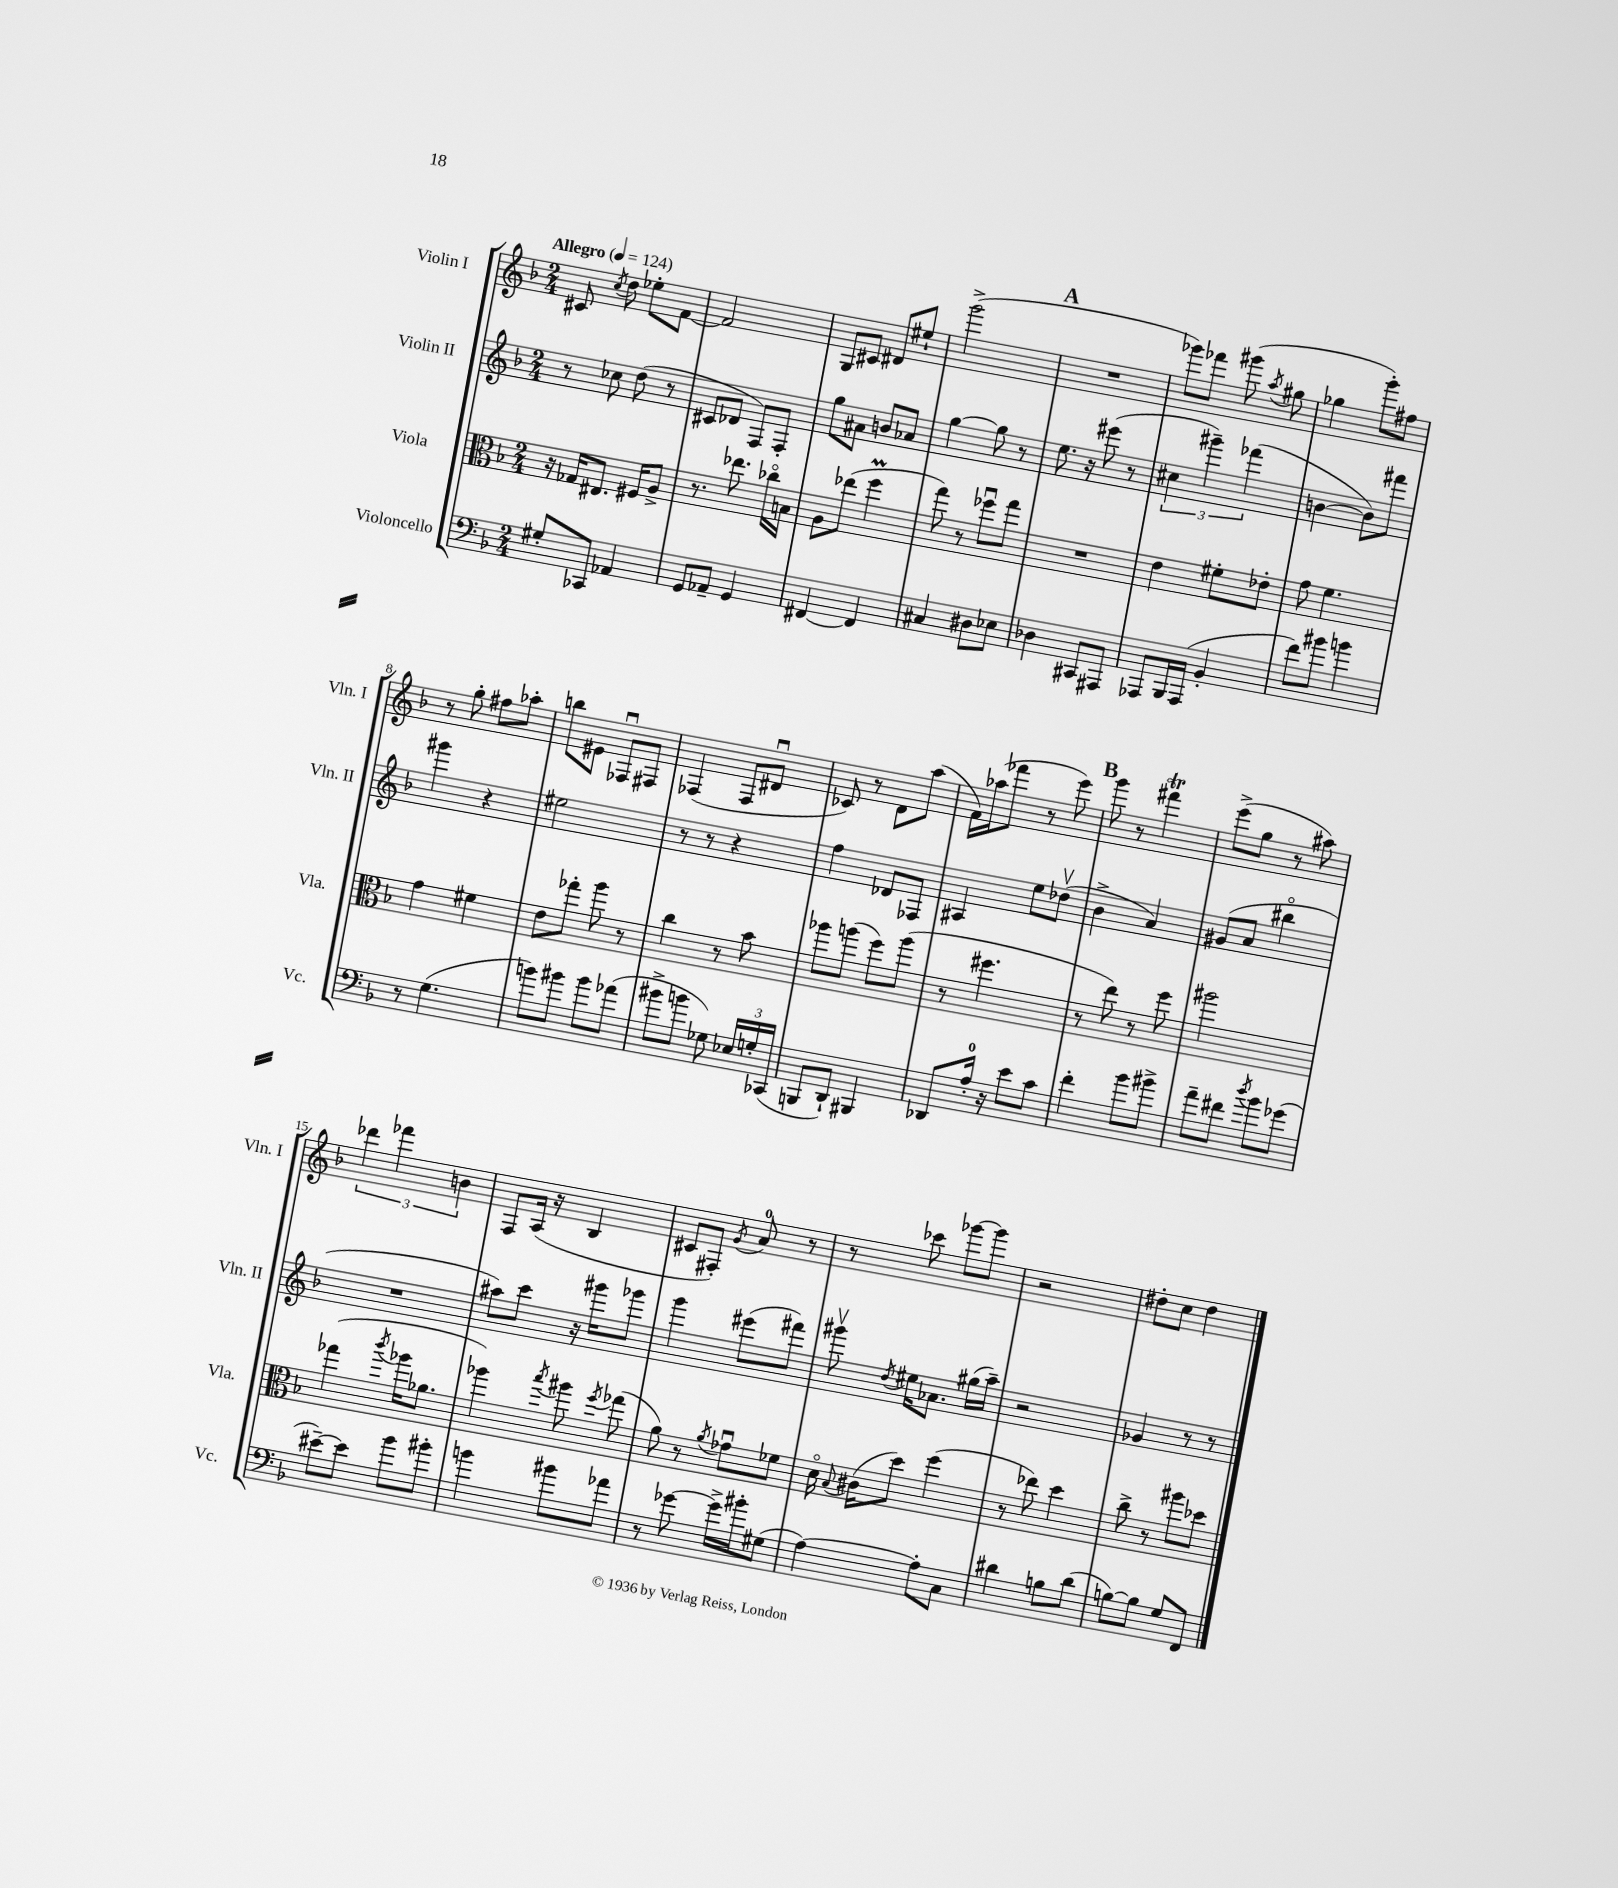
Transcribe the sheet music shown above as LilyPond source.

<<
\new StaffGroup <<
\new Staff = "s0" \with { instrumentName = "Violin I" shortInstrumentName = "Vln. I" } {
    \clef treble \key f \major \numericTimeSignature \time 2/4 \tempo "Allegro" 4 = 124
    \autoBeamOff cis'8 \acciaccatura { c''8 } d''8 ees''8[-. f'8]~ |
    f'2 |
    g8[ cis'8] dis'8[ eis''8]-! |
    g'''2->( |
    \mark \markup { \bold "A" } R2 |
    ges'''8[) fes'''8] gis'''8( \acciaccatura { a''8 } gis''8 |
    ges''4 g'''8[-.) fis''8] |
    r8 g''8-. fis''8[ aes''8]-. |
    b''8[ eis'8] fes8[\downbow fis8] |
    fes4( fes8[ dis'8]\downbow |
    ces'8) r8 d'8[ a''8]( |
    f'16[) aes''16( fes'''8] r8 e'''8) |
    \mark \markup { \bold "B" } g'''8 r8 fis'''4\trill |
    e'''8[->( g''8] r8 ais''8) |
    \tuplet 3/2 { des'''4 fes'''4 b'4 } |
    f8[ a16]( r16 bes4 |
    cis'8[ fis8]-.) \acciaccatura { g'8 } a'8-0 r8 |
    r8 ces'''8 ges'''8[~ ges'''8] |
    r2 |
    dis''8[-. c''8] dis''4 \bar "|." |
}
\new Staff = "s1" \with { instrumentName = "Violin II" shortInstrumentName = "Vln. II" } {
    \clef treble \key f \major \numericTimeSignature \time 2/4
    \autoBeamOff r8 ces''8 d''8( r8 |
    cis'8[ des'8] f8[) f8]-. |
    g''8[ ais'8] b'8[ aes'8] |
    g''4~ g''8 r8 |
    \mark \markup { \bold "A" } e''8. r16 eis'''8( r8 |
    \tuplet 3/2 { cis''4 gis'''4--) fes'''4( } |
    b'4~ b'8[) fis'''8] |
    gis'''4 r4 |
    eis''2 |
    r8 r8 r4 |
    f''4 des'8[ fes8] |
    ais4 e''8[ des''8]\upbow( |
    \mark \markup { \bold "B" } bes'4-> a'4) |
    gis'8[( a'8] bis''4\flageolet |
    R2 |
    ais''8[) c'''8] r16 gis'''16[ ges'''8] |
    g'''4 eis'''8[( fis'''8]) |
    gis'''8\upbow \acciaccatura { d''8 } eis''16[ aes'8.] gis''16[( a''16]--) |
    r2 |
    ges'4 r8 r8 \bar "|." |
}
\new Staff = "s2" \with { instrumentName = "Viola" shortInstrumentName = "Vla." } {
    \clef alto \key f \major \numericTimeSignature \time 2/4
    \autoBeamOff r16 ges16[ eis8.] fis16[ a8]-> |
    r8. ees''8. ces''16[\flageolet b16] |
    a8[ ees''8]( f''4\prall |
    g''8) r8 fes''8[\downbow g''8] |
    \mark \markup { \bold "A" } R2 |
    e'4 fis'8[-. ees'8]-. |
    g'8 f'4. |
    g'4 fis'4 |
    e'8[ ges''8]-. a''8 r8 |
    c''4 r8 bes'8 |
    aes''8[ a''8]( f''8[) a''8]( |
    r8 fis''4. |
    \mark \markup { \bold "B" } r8 e''8) r8 f''8 |
    ais''2 |
    ges''4( \acciaccatura { c'''8 } aes''16[ aes'8.] |
    aes''4) \acciaccatura { bes''8 } ais''8 \acciaccatura { f''8 } ges''8( |
    a'8) r8 \acciaccatura { a'8 } ges'8[\downbow fes'8] |
    d'16\flageolet \appoggiatura { bes8 } cis'16[( d''8]) f''4( |
    r8 ees''8) d''4 |
    c''8-> r8 ais''8[ des''8] \bar "|." |
}
\new Staff = "s3" \with { instrumentName = "Violoncello" shortInstrumentName = "Vc." } {
    \clef bass \key f \major \numericTimeSignature \time 2/4
    \autoBeamOff gis8[-. ces,8] aes,4 |
    g,8[ aes,8]-- g,4 |
    fis,4~ fis,4 |
    cis4 dis8[ ees8] |
    \mark \markup { \bold "A" } des4 cis,8[ ais,,8] |
    aes,,8[ bes,,16 aes,,16]( bes,4-. |
    f'8[) bis'8] b'4 |
    r8 g4.( |
    b'8[) bis'8] bis'8[ aes'8]( |
    bis'8[-> b'8] ges8) \tuplet 3/2 { ees16[ g16-. ces,16]( } |
    b,,8[ d,8]-!) bis,,4 |
    des,8[ a16]-0-. r16 e'8[ c'8] |
    \mark \markup { \bold "B" } f'4-. bes'8[ bis'8]-> |
    a'8[-- fis'8] \acciaccatura { d''8 } bes'8[ ges'8]( |
    eis'8[~--) eis'8] bes'8[ bis'8]-. |
    b'4 bis'8[ aes'8] |
    r8 ges'8~ ges'16[-> bis'16-. gis8]( |
    a4~) a8[-. c8] |
    dis'4 b8[ dis'8]( |
    b8[~) b8] g8[ f,8] \bar "|." |
}
>>
>>
